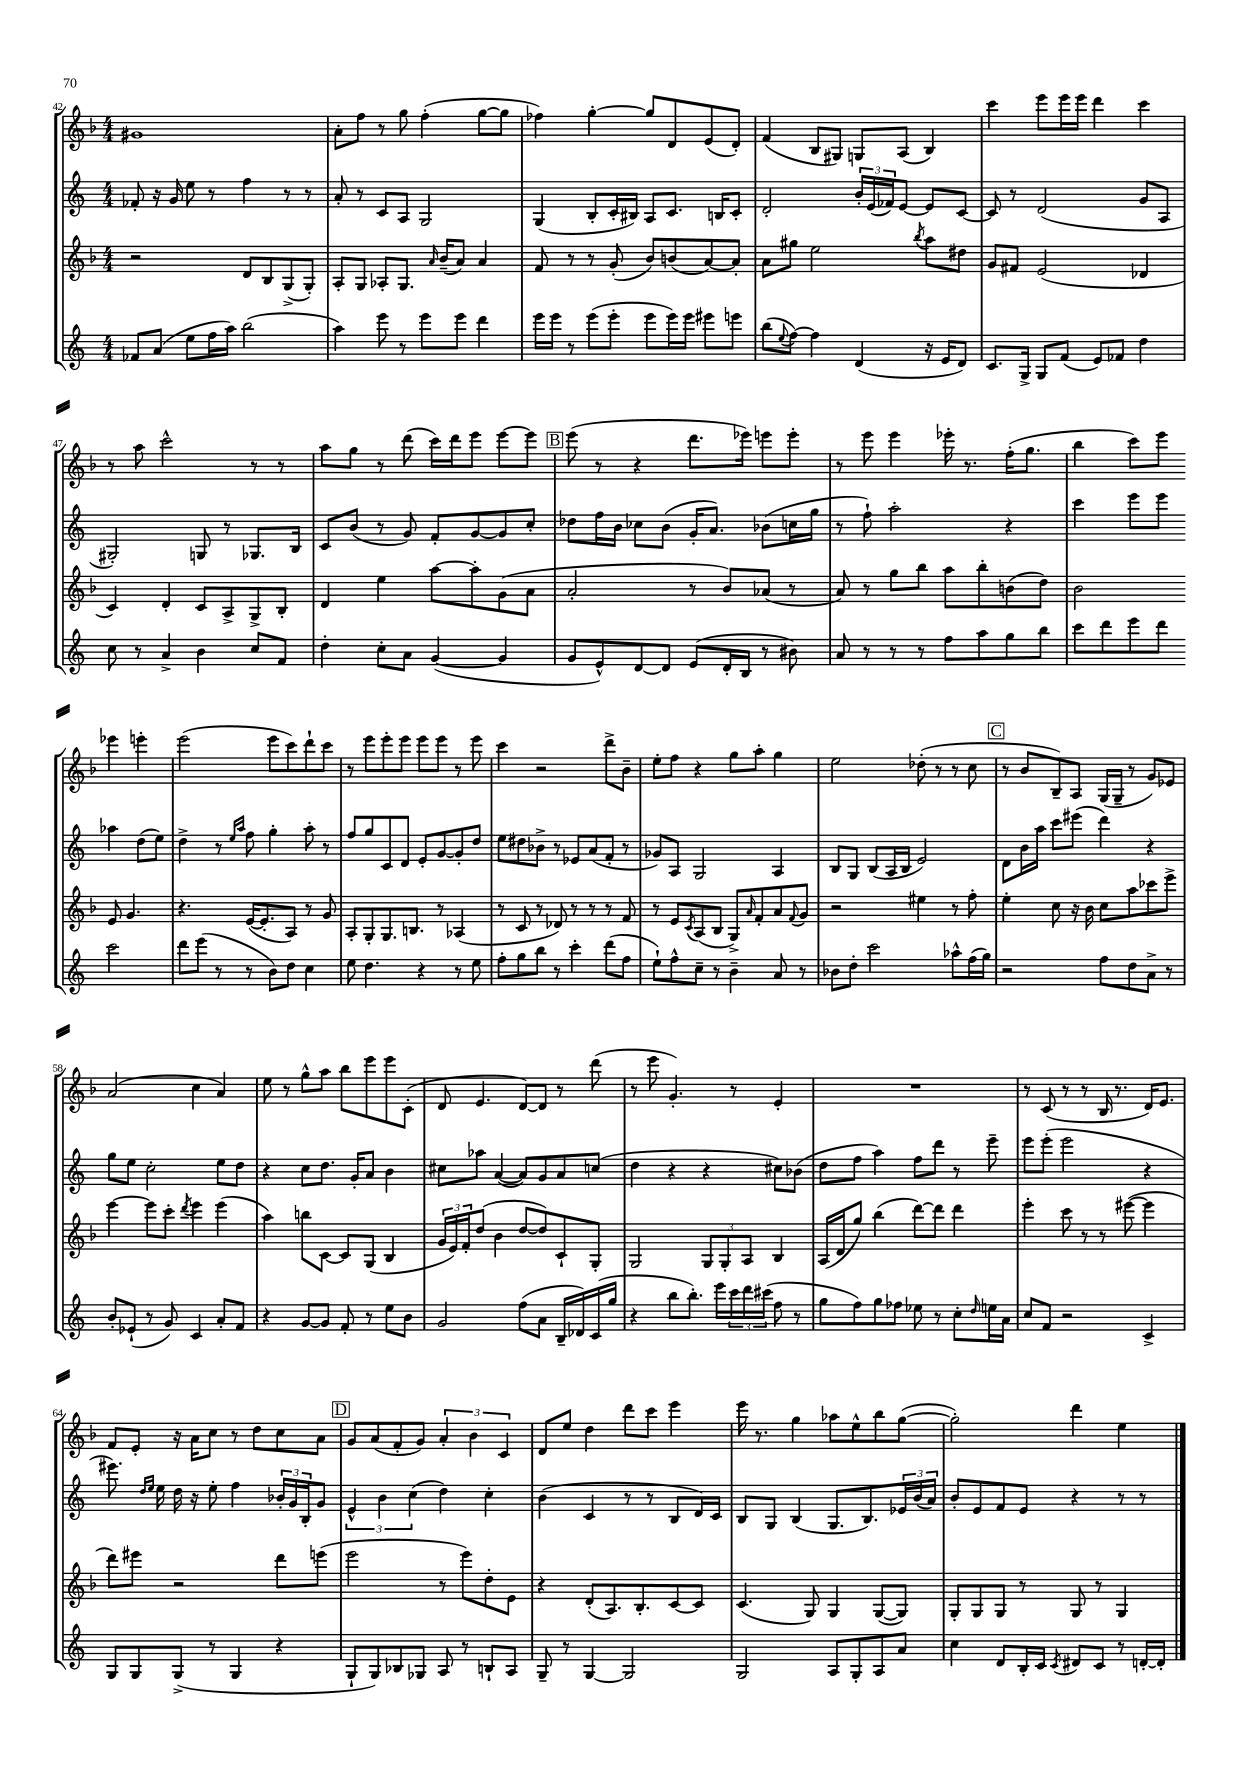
<<
\new StaffGroup <<
\new Staff = "s0" {
    \clef treble \key f \major \numericTimeSignature \time 4/4
    gis'1 |
    a'8-. f''8 r8 g''8 f''4-.( g''8~ g''8 |
    fes''4) g''4~-. g''8 d'8 e'8( d'8-.) |
    f'4( bes8 gis8) g8 a8( bes4) |
    c'''4 e'''8 e'''16 e'''16 d'''4 c'''4 |
    r8 a''8 c'''2-^ r8 r8 |
    a''8 g''8 r8 d'''8( c'''16) d'''16 e'''8 e'''8~ e'''8 |
    \mark \markup { \box "B" } e'''8( r8 r4 d'''8. ees'''16) e'''8 e'''8-. |
    r8 e'''8 e'''4 ees'''16-. r8. f''16-.( g''8. |
    bes''4 c'''8) e'''8 ees'''4 e'''4-. |
    e'''2( e'''8 c'''8) d'''8-! c'''8 |
    r8 e'''8 e'''8-. e'''8 e'''8 e'''8 r8 e'''8 |
    c'''4 r2 d'''8-> bes'8-- |
    e''8-. f''8 r4 g''8 a''8-. g''4 |
    e''2 des''8-.( r8 r8 c''8 |
    \mark \markup { \box "C" } r8 bes'8 bes8--) a8 g16( g16-- r8 g'8) ees'8 |
    a'2( c''4 a'4) |
    e''8 r8 g''8-^ a''8 bes''8 e'''8 e'''8 c'8-.( |
    d'8 e'4. d'8~) d'8 r8 d'''8( |
    r8 e'''8 g'4.-.) r8 e'4-. |
    R1 |
    r8 c'8( r8 r8 bes16 r8. d'16) e'8. |
    f'8 e'8-. r16 a'16 c''8 r8 d''8 c''8 a'8 |
    \mark \markup { \box "D" } g'8 a'8( f'8-. g'8) \tuplet 3/2 { a'4-. bes'4 c'4 } |
    d'8 e''8 d''4 d'''8 c'''8 e'''4 |
    e'''16 r8. g''4 aes''8 e''8-^ bes''8 g''8~( |
    g''2-.) d'''4 e''4 \bar "|." |
}
\new Staff = "s1" {
    \clef treble \key c \major \numericTimeSignature \time 4/4
    fes'8-. r16 g'16 e''8 r8 f''4 r8 r8 |
    a'8-. r8 c'8 a8 g2 |
    g4( b8-. c'16-. bis16) a8 c'8. b16 c'8-. |
    d'2-. \tuplet 3/2 { b'16-. e'16( fes'16) } e'8~ e'8 c'8~ |
    c'8 r8 d'2( g'8 a8 |
    gis2-.) g8 r8 ges8. b16 |
    c'8 b'8( r8 g'8) f'8-. g'8~ g'8 c''8-. |
    \mark \markup { \box "B" } des''8 f''16 b'16 ces''8 b'8( g'16-. a'8.) bes'8( c''16 g''16 |
    r8 f''8-!) a''2-. r4 |
    c'''4 e'''8 e'''8 aes''4 d''8( e''8) |
    d''4-> r8 \grace { e''16 a''16 } f''8 g''4-. a''8-. r8 |
    f''8 g''8 c'8 d'8 e'8-. g'8~ g'8-. d''8 |
    e''8 dis''8 bes'8-> r8 ees'8 a'8( f'8-. r8 |
    ges'8) a8 g2 a4 |
    b8 g8 b8( a16 b16 e'2) |
    \mark \markup { \box "C" } d'8 b'16 a''16 c'''8 eis'''8( d'''4) r4 |
    g''8 e''8 c''2-. e''8 d''8 |
    r4 c''8 d''8. g'16-. a'8 b'4 |
    cis''8 aes''8 a'4~( a'8) g'8 a'8 c''8( |
    d''4 r4 r4 cis''8) bes'8( |
    d''8 f''8 a''4) f''8 d'''8 r8 e'''8-- |
    e'''8 e'''8-.( e'''2 r4 |
    eis'''8.) \grace { d''16 e''16 } e''16 d''16 r16 e''8-. f''4 \tuplet 3/2 { bes'16-. g'16 b16-. } g'8 |
    \mark \markup { \box "D" } \tuplet 3/2 { e'4-^ b'4 c''4( } d''4) c''4-. |
    b'4( c'4 r8 r8 b8 d'16) c'16 |
    b8 g8 b4( g8. b8.) \tuplet 3/2 { ees'16 b'16( a'16) } |
    b'8-. e'8 f'8 e'8 r4 r8 r8 \bar "|." |
}
\new Staff = "s2" {
    \clef treble \key f \major \numericTimeSignature \time 4/4
    r2 d'8 bes8 g8->( g8-.) |
    a8-. g8 aes8-. g8. \grace { a'16 } bes'16--( a'8) a'4 |
    f'8 r8 r8 g'8-.( bes'8) b'8( a'8~) a'8-. |
    a'8 gis''8 e''2 \acciaccatura { bes''8 } a''8 dis''8 |
    g'8 fis'8 e'2( des'4 |
    c'4) d'4-. c'8 a8-> g8-> bes8-. |
    d'4 e''4 a''8~ a''8-. g'8( a'8 |
    \mark \markup { \box "B" } a'2-. r8 bes'8) aes'8( r8 |
    a'8) r8 g''8 bes''8 a''8 bes''8-. b'8( d''8) |
    bes'2 e'8 g'4. |
    r4. e'16~( e'8.-. a8) r8 g'8 |
    a8-. g8-. g8. b8. r8 aes4( |
    r8 c'8 r8 des'8) r8 r8 r8 f'8 |
    r8 e'8 \acciaccatura { c'8 } a8( bes8 g8->) \grace { a'16 } f'8-. a'8 \appoggiatura { f'8 } g'8 |
    r2 eis''4 r8 f''8-. |
    \mark \markup { \box "C" } e''4-. c''8 r16 bes'16 c''8 a''8 ces'''8 e'''8-> |
    e'''4~ e'''8 c'''8-. \acciaccatura { d'''8 } e'''4 e'''4( |
    a''4) b''8 c'8~ c'8 g8( bes4 |
    \tuplet 3/2 { g'16 e'16) f'16-. } d''8( bes'4 d''8~ d''8) c'8-! g8-. |
    g2 \tuplet 3/2 { g8 g8-. a8 } bes4 |
    a16( d'16 g''8) bes''4( d'''8~) d'''8 d'''4 |
    e'''4-. c'''8 r8 r8 eis'''8~( eis'''4 |
    d'''8) eis'''8 r2 d'''8 e'''8( |
    \mark \markup { \box "D" } e'''2 r8 e'''8) d''8-. e'8 |
    r4 d'8-.( a8.) bes8.-. c'8~ c'8 |
    c'4.( g8) g4 g8~( g8) |
    g8-. g8 g8 r8 g8 r8 g4 \bar "|." |
}
\new Staff = "s3" {
    \clef treble \key c \major \numericTimeSignature \time 4/4
    fes'8 a'8( e''8 f''16 a''16) b''2( |
    a''4) e'''8 r8 e'''8 e'''8 d'''4 |
    e'''16 e'''16 r8 e'''8( e'''8-. e'''8 e'''16) e'''16 eis'''8 e'''8 |
    b''8( \appoggiatura { e''8 } f''8~) f''4 d'4( r16 e'16 d'8) |
    c'8. g16-> g8 f'8( e'8) fes'8 d''4 |
    c''8 r8 a'4-> b'4 c''8 f'8 |
    d''4-. c''8-. a'8 g'4~( g'4 |
    \mark \markup { \box "B" } g'8 e'8-^) d'8~ d'8 e'8( d'16-. b16 r8 bis'8) |
    a'8 r8 r8 r8 f''8 a''8 g''8 b''8 |
    c'''8 d'''8 e'''8 d'''8 c'''2 |
    d'''8 e'''8( r8 r8 b'8) d''8 c''4 |
    e''8 d''4. r4 r8 e''8 |
    f''8-. g''8 b''8 r8 c'''4-. d'''8( f''8 |
    e''8-!) f''8-^ c''8-- r8 b'4-- a'8 r8 |
    bes'8 d''8-. c'''2 aes''8-^ f''16( g''16) |
    \mark \markup { \box "C" } r2 f''8 d''8 a'8-> r8 |
    b'8-. ees'8-!( r8 g'8) c'4 a'8-. f'8 |
    r4 g'8~ g'8 f'8-. r8 e''8 b'8 |
    g'2 f''8( a'8 b16-- des'16) c'16( g''16 |
    r4 b''8 b''8.-.) e'''16 \tuplet 3/2 { c'''16 d'''16 cis'''16( } f''8 r8 |
    g''8 f''8) g''8 fes''8 ees''8 r8 c''8-. \grace { d''16 } e''16 a'16 |
    c''8 f'8 r2 c'4-> |
    g8 g8 g8->( r8 g4 r4 |
    \mark \markup { \box "D" } g8-! g8) bes8 ges8 a8 r8 b8-! a8 |
    g8-- r8 g4~ g2 |
    g2 a8 g8-. a8 a'8 |
    c''4 d'8 b16-. c'16 \acciaccatura { c'8 } dis'8 c'8 r8 d'16~-. d'16-. \bar "|." |
}
>>
>>
\layout { \context { \Score currentBarNumber = #42 } }
